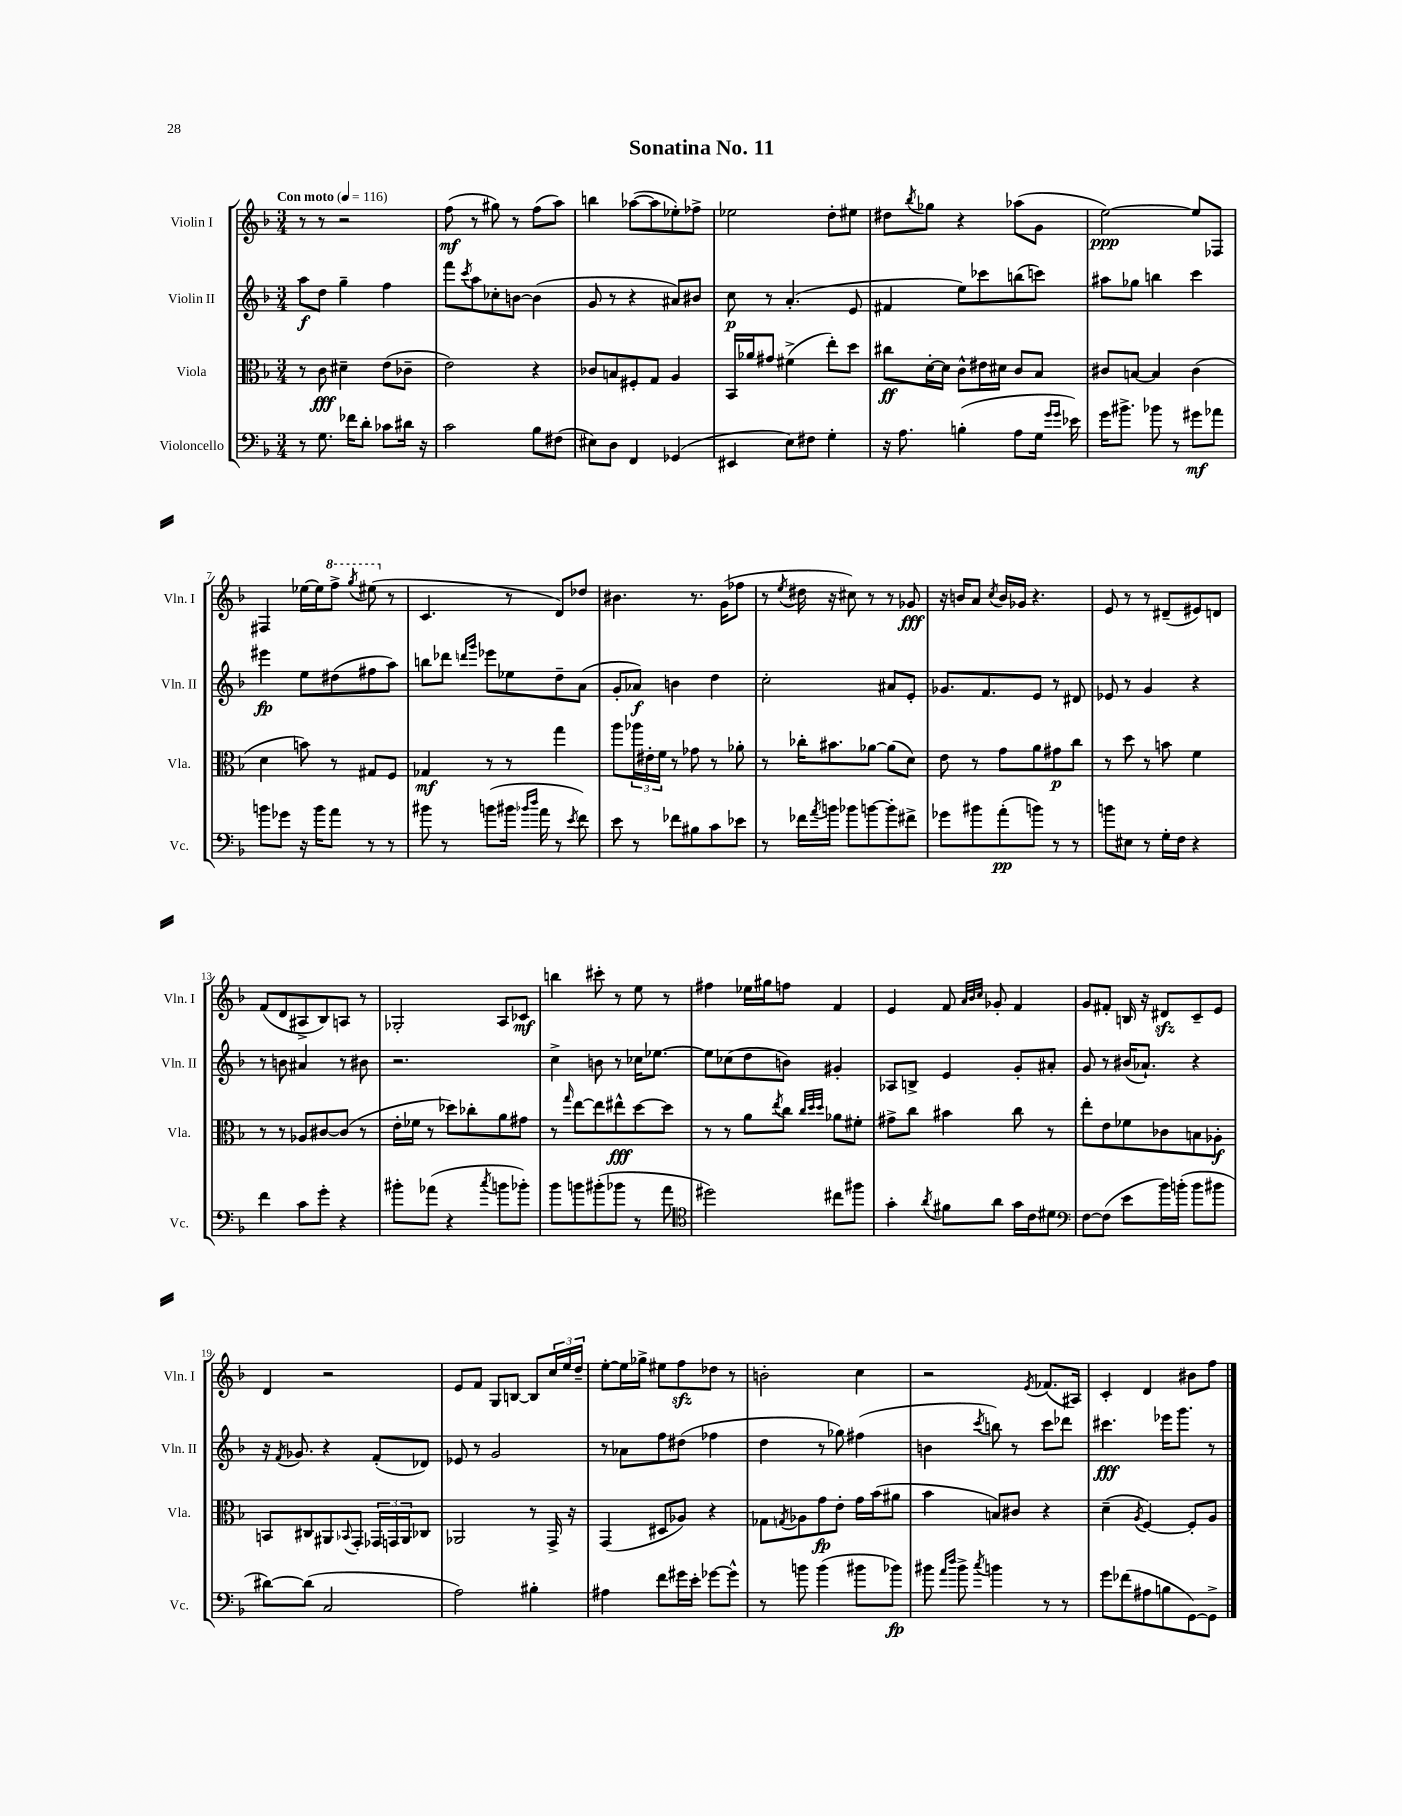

**kern	**dynam	**kern	**dynam	**kern	**dynam	**kern	**dynam
*part4	*part4	*part3	*part3	*part2	*part2	*part1	*part1
*staff4	*staff4	*staff3	*staff3	*staff2	*staff2	*staff1	*staff1
*I"Violoncello	*	*I"Viola	*	*I"Violin II	*	*I"Violin I	*
*I'Vc.	*	*I'Vla.	*	*I'Vln. II	*	*I'Vln. I	*
*clefF4	*	*clefC3	*	*clefG2	*	*clefG2	*
*k[b-]	*	*k[b-]	*	*k[b-]	*	*k[b-]	*
*M3/4	*	*M3/4	*	*M3/4	*	*M3/4	*
*MM116	*	*MM116	*	*MM116	*	*MM116	*
=1	=1	=1	=1	=1	=1	=1	=1
!	!	!	!	!	!	!LO:TX:a:B:t=Con moto	!
8r	.	8r	.	8aa\L	f	8r	.
8.G\	.	8c\	fff	8dd\J	.	8r	.
.	.	4d#X~\	.	4gg~\	.	2r	.
16f-X\KL	.	.	.	.	.	.	.
8d'\J	.	.	.	.	.	.	.
8c-X\L	.	(8e\L	.	4ff\	.	.	.
16d#X\Jk	.	8c-X~\J	.	.	.	.	.
16r	.	.	.	.	.	.	.
=2	=2	=2	=2	=2	=2	=2	=2
2c\	.	2e\)	.	8fff\L	.	(8ff\	mf
.	.	.	.	8qccc/	.	.	.
.	.	.	.	8aa\	.	8r	.
.	.	.	.	8cc-X'\	.	8gg#X\)	.
.	.	.	.	[8bn\J	.	8r	.
8B-\L	.	4r	.	(4b\]	.	(8ff\L	.
(8F#X\J	.	.	.	.	.	8aa\J)	.
=3	=3	=3	=3	=3	=3	=3	=3
8E#X\L)	.	8c-X/L	.	8g/	.	4bbn\	.
8D\J	.	8Bn/	.	8r	.	.	.
4FF/	.	8F#X'/	.	4r	.	([8aa-X\L	.
.	.	8G/J	.	.	.	8aa-\]	.
(4GG-X/	.	4A/	.	8a#X/L)	.	8ee-X'\)	.
.	.	.	.	8b#X/J	.	8ff-X^\J	.
=4	=4	=4	=4	=4	=4	=4	=4
4EE#X/	.	16BB-/LL	.	8cc\	p	2ee-X\	.
.	.	16a-X/J	.	.	.	.	.
.	.	8g#X/J	.	8r	.	.	.
8E\L)	.	(4f#X^\	.	(4.a'/	.	.	.
8F#X\J	.	.	.	.	.	.	.
4G'\	.	8ee'\L)	.	.	.	8dd'\L	.
.	.	8dd\J	.	8e/	.	8ee#X\J	.
=5	=5	=5	=5	=5	=5	=5	=5
16r	.	8cc#X\L	ff	4f#X/	.	8dd#X\L	.
8.A\	.	.	.	.	.	.	.
.	.	.	.	.	.	8qbb-/	.
.	.	[16d'\L	.	.	.	8gg-X\J	.
.	.	16d\JJ]	.	.	.	.	.
(4Bn'\	.	8c^^\L	.	8ee\L)	.	4r	.
.	.	16e#X\L	.	8ccc-X\	.	.	.
.	.	16d#X\JJ	.	.	.	.	.
8A\L	.	8c/L	.	(8bbn\	.	(8aa-X\L	.
16G\Jk	.	8B-/J	.	8cccn\J)	.	8g\J	.
16qqg/LL	.	.	.	.	.	.	.
16qqg/JJ	.	.	.	.	.	.	.
16e-X\)	.	.	.	.	.	.	.
=6	=6	=6	=6	=6	=6	=6	=6
16g\KL	.	8c#X/L	.	8aa#X\L	.	[2ee\)	ppp
8.b#X^\J	.	.	.	.	.	.	.
.	.	[8Bn/J	.	8gg-X\J	.	.	.
8b-X\	.	4B/]	.	4bbn\	.	.	.
8r	.	.	.	.	.	.	.
8g#X\L	mf	(4c#\	.	4ccc\	.	8ee/L]	.
8a-X\J	.	.	.	.	.	8F-X/J	.
!!LO:LB:g=z
=7	=7	=7	=7	=7	=7	=7	=7
8bn\L	.	4d\	.	4eee#X\	fp	4F#X/	.
8g-X\J	.	.	.	.	.	.	.
16r	.	8bn\)	.	8ee\L	.	[16ee-X\LL	.
16b\KL	.	.	.	.	.	16ee-\J]	.
*	*	*	*	*	*	*8va	*
8a\J	.	8r	.	(8dd#X\	.	8fff^\J	.
.	.	.	.	.	.	8qggg/	.
8r	.	8G#X/L	.	8ff#X\	.	(8eee#X\	.
*	*	*	*	*	*	*X8va	*
8r	.	8F/J	.	8aa\J)	.	8r	.
=8	=8	=8	=8	=8	=8	=8	=8
8b#X\	.	4G-X/	mf	8bbn\L	.	4.c/	.
8r	.	.	.	8ddd-X\J	.	.	.
.	.	.	.	16qqdddn/LL	.	.	.
.	.	.	.	16qqggg/JJ	.	.	.
(8bn\L	.	8r	.	8eee-X\L	.	.	.
16b#X\Jk	.	8r	.	8ee-X\	.	8r	.
16qqb-X/LL	.	.	.	.	.	.	.
16qqdd/JJ	.	.	.	.	.	.	.
16a\	.	.	.	.	.	.	.
8r	.	4gg\	.	8dd~\	.	8d/L)	.
8qe/	.	.	.	.	.	.	.
8f\)	.	.	.	(8a\J	.	8dd-X/J	.
=9	=9	=9	=9	=9	=9	=9	=9
8e\	.	8aa\L	.	8g'/L	.	4.b#X\	.
8r	.	24aa-X\L	.	8a-X/J)	f	.	.
.	.	24e#X'\	.	.	.	.	.
.	.	24f\JJ	.	.	.	.	.
8f-X\L	.	8r	.	4bn\	.	.	.
8B#X\	.	8g-X\	.	.	.	8.r	.
8c\	.	8r	.	4dd\	.	.	.
.	.	.	.	.	.	(16g\KL	.
8e-X\J	.	8a-X'\	.	.	.	8ff-X\J	.
=10	=10	=10	=10	=10	=10	=10	=10
8r	.	8r	.	2cc'\	.	8r	.
.	.	.	.	.	.	8qee/	.
16f-X\LL	.	16cc-X'\KL	.	.	.	16dd#X\	.
8qa/	.	.	.	.	.	.	.
16bn\JJ	.	8.b#X\	.	.	.	16r	.
8b-X\L	.	.	.	.	.	8cc#X\)	.
[8bn\	.	[8a-X\J	.	.	.	8r	.
8b'\]	.	(8a-\L]	.	8a#X/L	.	8r	.
8f#X^\J	.	8d\J)	.	8e'/J	.	8g-X/	fff
=11	=11	=11	=11	=11	=11	=11	=11
8g-X\L	.	8e\	.	8.g-X/L	.	16r	.
.	.	.	.	.	.	16bn/KL	.
8b#X\	.	8r	.	.	.	8a/J	.
.	.	.	.	8.f/	.	.	.
.	.	.	.	.	.	8qcc/	.
(8a'\	pp	8g\L	.	.	.	16b/LL	.
.	.	.	.	.	.	16g-X/JJ	.
8bn\J)	.	8a\	.	8e/J	.	4.r	.
8r	.	8g#X\	p	8r	.	.	.
8r	.	8cc\J	.	8d#X/	.	.	.
=12	=12	=12	=12	=12	=12	=12	=12
8bn\L	.	8r	.	8e-X/	.	8e/	.
8E#X\J	.	8dd\	.	8r	.	8r	.
8r	.	8r	.	4g/	.	8r	.
16G'\LL	.	8bn\	.	.	.	(8d#X~/L	.
16F\JJ	.	.	.	.	.	.	.
4r	.	4f\	.	4r	.	8e#X/)	.
.	.	.	.	.	.	8dn/J	.
!!LO:LB:g=z
=13	=13	=13	=13	=13	=13	=13	=13
4f\	.	8r	.	8r	.	(8f/L	.
.	.	8r	.	8bn\	.	8d/	.
8c\L	.	8A-X/L	.	4a#X/	.	8A#X^/	.
8g'\J	.	[8c#X/	.	.	.	8B-/)	.
4r	.	(8c#/J]	.	8r	.	8An/J	.
.	.	8r	.	8b#X\	.	8r	.
=14	=14	=14	=14	=14	=14	=14	=14
8b#X'\L	.	16e'\LL	.	2.r	.	2G-X'/	.
.	.	16f-X\JJ	.	.	.	.	.
(8a-X\J	.	8r	.	.	.	.	.
4r	.	8dd-X\L)	.	.	.	.	.
.	.	8cc-X'\	.	.	.	.	.
8qcc/	.	.	.	.	.	.	.
8bn\L	.	8a\	.	.	.	8A/L	.
8b-X'\J)	.	8g#X\J	.	.	.	8c-X/J	mf
=15	=15	=15	=15	=15	=15	=15	=15
8b-\L	.	8r	.	4cc^\	.	4bbn\	.
.	.	16qqgg/	.	.	.	.	.
8bn\	.	[8ee\L	.	.	.	.	.
(8b#X'\	.	8ee\]	.	8bn\	.	8ccc#X'\	.
8b-X\J	.	8ee#X^^\	fff	8r	.	8r	.
8r	.	[8dd\	.	16cc-X\KL	.	8ee\	.
.	.	.	.	[8.ee-X\J	.	.	.
8a\	.	8dd\J]	.	.	.	8r	.
=16	=16	=16	=16	=16	=16	=16	=16
*clefC4	*	*	*	*	*	*	*
2dd#X\)	.	8r	.	8ee-\L]	.	4ff#X\	.
.	.	8r	.	(8cc-X\	.	.	.
.	.	8a\L	.	8dd\	.	16ee-X\LL	.
.	.	.	.	.	.	16gg#X\J	.
.	.	8qee/	.	.	.	.	.
.	.	8cc\J	.	8bn\J)	.	8ffn\J	.
.	.	32qqcc/LLL	.	.	.	.	.
.	.	32qqdd/	.	.	.	.	.
.	.	32qqdd/JJJ	.	.	.	.	.
8cc#X\L	.	8a-X\L	.	4g#X'/	.	4f/	.
8ff#X\J	.	8f#X'\J	.	.	.	.	.
=17	=17	=17	=17	=17	=17	=17	=17
4g'\	.	8g#X^\L	.	8A-X/L	.	4e/	.
.	.	8cc\J	.	8Bn^/J	.	.	.
8qa/	.	.	.	.	.	.	.
8f#X\L	.	4b#X\	.	4e/	.	8f/	.
.	.	.	.	.	.	32qqa/LLL	.
.	.	.	.	.	.	32qqb-/	.
.	.	.	.	.	.	32qqcc/JJJ	.
8a\J	.	.	.	.	.	8g-X'/	.
16g\LL	.	8cc\	.	8g'/L	.	4f/	.
16c\J	.	.	.	.	.	.	.
8d#X\J	.	8r	.	8a#X'/J	.	.	.
=18	=18	=18	=18	=18	=18	=18	=18
*clefF4	*	*	*	*	*	*	*
[8F\L	.	8ee'\L	.	8g/	.	8g/L	.
(8F\J]	.	8e\	.	8r	.	8f#X'/J	.
8e\L	.	8f-X\	.	(16b#X/KL	.	16Bn/	.
.	.	.	.	8.a-X`/J)	.	16r	.
16b-\L)	.	8c-X\	.	.	.	8d#Xzz/L	.
(16bn'\JJ	.	.	.	.	.	.	.
8b\L	.	8Bn\	.	4r	.	8c~/	.
8b#X\J	.	8A-X'\J	f	.	.	8e/J	.
!!LO:LB:g=z
=19	=19	=19	=19	=19	=19	=19	=19
[8d#X\L)	.	8BBn/L	.	16r	.	4d/	.
.	.	.	.	8qf/	.	.	.
.	.	.	.	8.g-X/	.	.	.
(8d#\J]	.	8C#X/	.	.	.	.	.
2C/	.	8AA#X/	.	4r	.	2r	.
.	.	8qqBB-X/	.	.	.	.	.
.	.	8GG'/J	.	.	.	.	.
.	.	24GG-X/LL	.	(8f'/L	.	.	.
.	.	24GGn/	.	.	.	.	.
.	.	24AA#/J	.	.	.	.	.
.	.	8C-X/J	.	8d-X/J)	.	.	.
=20	=20	=20	=20	=20	=20	=20	=20
2A\)	.	2AA-X/	.	8e-X/	.	8e/L	.
.	.	.	.	8r	.	8f/J	.
.	.	.	.	2g/	.	8G/L	.
.	.	.	.	.	.	[8Bn/J	.
4B#X'\	.	8r	.	.	.	8B/L]	.
.	.	16GG^/	.	.	.	24cc/L	.
.	.	.	.	.	.	24ee/	.
.	.	16r	.	.	.	.	.
.	.	.	.	.	.	24dd~/JJ	.
=21	=21	=21	=21	=21	=21	=21	=21
4A#X\	.	(4GG/	.	8r	.	[8ee'\L	.
.	.	.	.	8a-X\L	.	16ee\L]	.
.	.	.	.	.	.	16gg-X^\JJ	.
8f\L	.	8D#X/L	.	8ff\	.	8ee#X\L	.
16g#X\L	.	8A-X/J)	.	(8dd#X\J	.	8ffzz\	.
16e'\JJ	.	.	.	.	.	.	.
[8g-X\L	.	4r	.	4ff-X\	.	8dd-X\J	.
8g-^^\J]	.	.	.	.	.	8r	.
=22	=22	=22	=22	=22	=22	=22	=22
8r	.	8G-X\L	.	4dd\	.	2bn'\	.
.	.	8qGn/	.	.	.	.	.
8bn\	.	8A-X\	.	.	.	.	.
(4b\	.	8g\	fp	8r	.	.	.
.	.	8e'\J	.	8gg-X\)	.	.	.
8b#X\L	.	16g\LL	.	(4ff#X\	.	4cc\	.
.	.	(16b-\J	.	.	.	.	.
8b-X\J)	fp	8a#X\J	.	.	.	.	.
=23	=23	=23	=23	=23	=23	=23	=23
8b#X\	.	4b-\	.	4bn\	.	2r	.
16qqa/LL	.	.	.	.	.	.	.
16qqdd/JJ	.	.	.	.	.	.	.
8b#^\	.	.	.	.	.	.	.
8qcc/	.	.	.	8qccc/	.	.	.
4bn\	.	8Bn/L)	.	8bbn\)	.	.	.
.	.	8c#X/J	.	8r	.	.	.
.	.	.	.	.	.	8qe/	.
8r	.	4r	.	8ccc\L	.	(8.f-X/L	.
8r	.	.	.	8ddd-X\J	.	.	.
.	.	.	.	.	.	16A#X/Jk)	.
=24	=24	=24	=24	=24	=24	=24	=24
8g\L	.	(4d~\	.	4.ccc#X\	fff	4c'/	.
(8f-X\	.	.	.	.	.	.	.
.	.	8qA/	.	.	.	.	.
8A#X\	.	[4F/)	.	.	.	4d/	.
8Bn\	.	.	.	16eee-X\KL	.	.	.
.	.	.	.	8.ggg\J	.	.	.
[8GG\)	.	8F'/L]	.	.	.	8b#X\L	.
8GG^\J]	.	8A/J	.	8r	.	8ff\J	.
==	==	==	==	==	==	==	==
*-	*-	*-	*-	*-	*-	*-	*-
